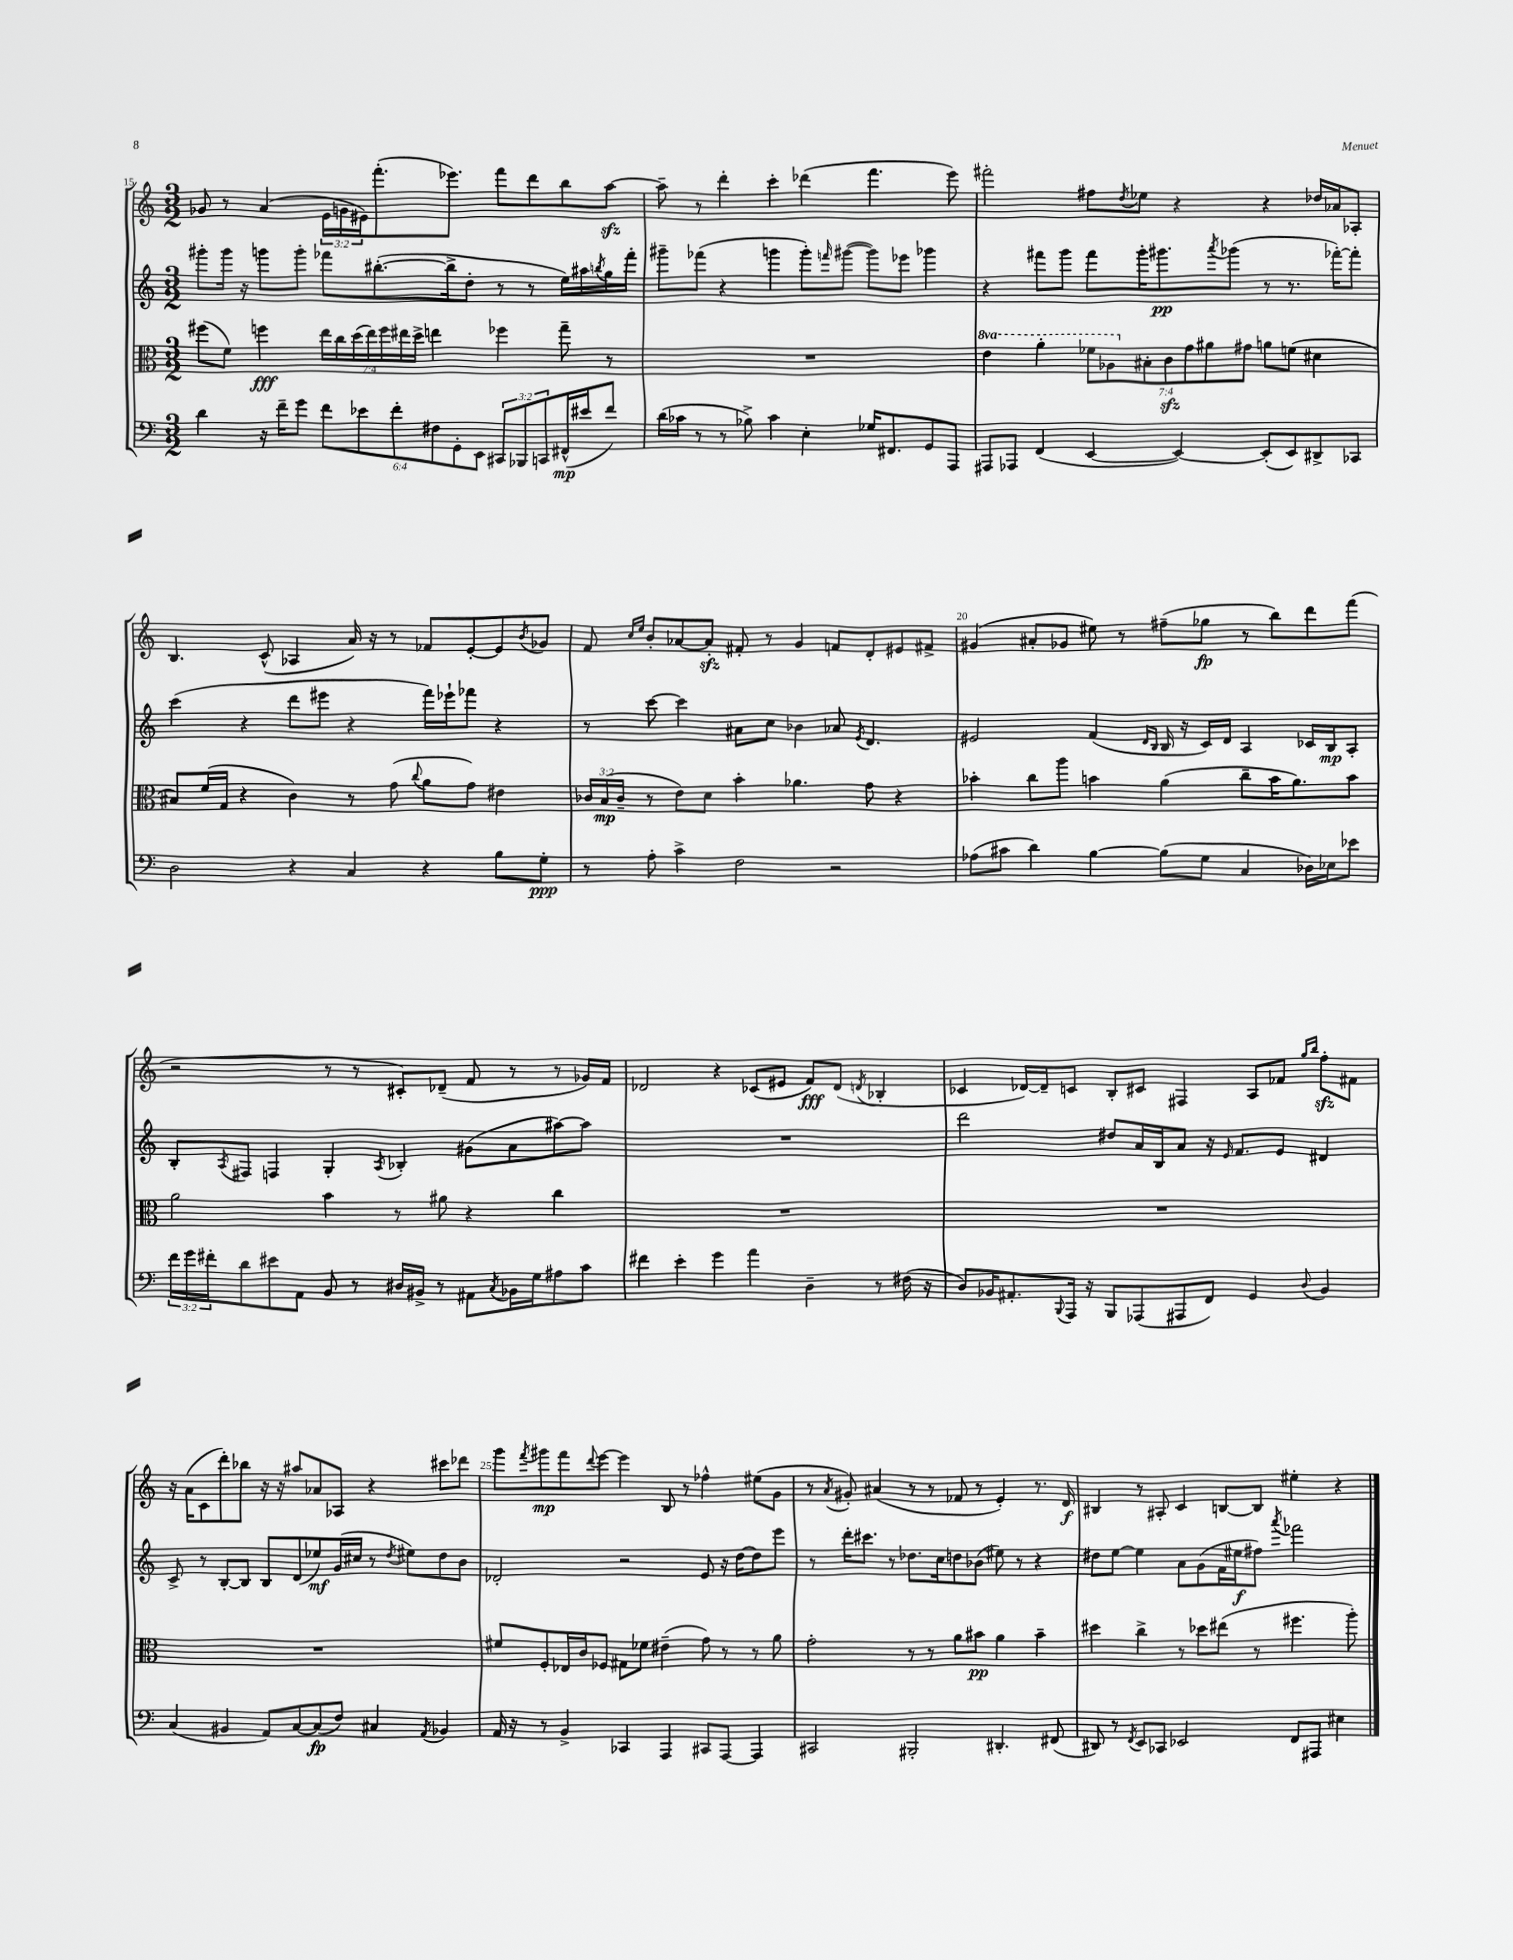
<<
\new StaffGroup <<
\new Staff = "s0" {
    \clef treble \key c \major \numericTimeSignature \time 3/2 \override Staff.TupletNumber.text = #tuplet-number::calc-fraction-text
    ges'8 r8 a'4( \tuplet 3/2 { e'16 g'16 eis'16) } f'''8.-.( ees'''8.) f'''8 d'''8 b''8 a''8~\sfz |
    a''8-- r8 d'''4-. c'''4-. des'''4( f'''4. e'''8) |
    fis'''2-. fis''8 \acciaccatura { d''8 } ees''8 r4 r4 des''16 aes'16 aes8-. |
    b4. c'8-^( aes4 a'16) r16 r8 fes'8 e'8~-. e'8 \acciaccatura { b'8 } ges'8 |
    f'8 \grace { c''16 e''16 } b'8-. aes'8~ aes'8-.\sfz fis'8-. r8 g'4 f'8 d'8-. eis'8 fis'8-> |
    gis'4( ais'8-. ges'8 eis''8) r8 fis''8--( ges''8\fp r8 b''8) d'''8 f'''8( |
    r2 r8 r8 cis'8-.) des'8--( f'8 r8 r8 ges'16) f'16 |
    des'2 r4 ces'8( eis'8 f'8\fff) des'8( \acciaccatura { d'8 } bes4-. |
    ces'4 des'16~) des'16-- c'8 b8-. cis'8 fis4 a8 fes'8 \grace { g''16 b''16 } f''8-.\sfz fis'8 |
    r16 a'16( c'8 d'''8-.) bes''8 r16 r16 ais''8 aes'8 aes8 r4 cis'''8 des'''8 |
    g'''8 \acciaccatura { f'''8 } gis'''8\mp f'''8 \appoggiatura { d'''8 } e'''8~ e'''4 b8 r8 fes''4-^ eis''8( g'8 |
    r8 \acciaccatura { a'8 } gis'8-.) ais'4( r8 r8 fes'8 r8 e'4-.) r8. d'16\f |
    bis4 r8 ais8-. c'4 b8~ b8 eis''4-. r4 \bar "|." |
}
\new Staff = "s1" {
    \clef treble \key c \major \numericTimeSignature \time 3/2
    gis'''8-. gis'''16 r16 g'''8 g'''8-. fes'''8 bis''8.~-.( bis''16-> d''8-. r8 r8 e''16) ais''16 \acciaccatura { b''8 } g''16 fes'''16-. |
    gis'''8-- fes'''8( r4 g'''4 g'''8-.) \grace { f'''16 } gis'''8~( gis'''8) ees'''8 ges'''4 |
    r4 fis'''8 g'''8 fis'''8 g'''16-. gis'''8.\pp \acciaccatura { a'''8 } ges'''8( r8 r8. fes'''16~-.) fes'''8-. |
    c'''4( r4 d'''8 eis'''8 r4 f'''16) ees'''16-! fes'''8 r4 |
    r8 c'''8~ c'''4 ais'8 c''8 bes'4 aes'8 \acciaccatura { e'8 } d'4. |
    eis'2 f'4( \grace { d'16 b16 } b16 r16 c'16) d'16 a4 ces'16 b16\mp a8-. |
    b8-. \acciaccatura { a8 } fis8 f4 g4-. \acciaccatura { a8 } bes4-. gis'8( a'8 ais''8~) ais''8 |
    R1. |
    d'''2 dis''8 a'16 b16 a'8 r16 \grace { e'16 } f'8. e'8 dis'4 |
    c'8-> r8 b8~-. b8 b8 d'8( ees''8\mf) g'16( cis''16 r8 \acciaccatura { d''8 } eis''8) d''8 b'8 |
    des'2-. r2 e'8 r16 d''16~ d''8 e'''8 |
    r8 d'''16-. cis'''8. r8 des''8. c''16 d''8 bes'8( eis''8) r8 r4 |
    dis''8 e''8~ e''4 a'8 g'8( f'16 eis''16\f fis''8) \acciaccatura { a'''8 } fes'''2 \bar "|." |
}
\new Staff = "s2" {
    \clef alto \key c \major \numericTimeSignature \time 3/2 \override Staff.TupletNumber.text = #tuplet-number::calc-fraction-text \set Staff.ottavationMarkups = #ottavation-simple-ordinals
    fis''8( f'8) f''4\fff \tuplet 7/4 { e''16 c''16 d''16( e''16) f''16 eis''16 d''16-> } e''4 fes''4 g''8-- r8 |
    R1. |
    \ottava #1 e''4 a''4-. \tuplet 7/4 { fes''8 aes'8 \ottava #0 bis8-. c'8\sfz g'8 ais'8 gis'8 } a'8 f'!8( dis'4 |
    bis8) f'16( g16 r4 c'4) r8 g'8( \appoggiatura { c''8 } a'8 g'8) eis'4 |
    \tuplet 3/2 { ces'16 b16\mp( ces'16-- } r8 e'8) d'8 b'4-. aes'4. g'8 r4 |
    bes'4-. c''8 a''8 b'4 a'4( c''8-- b'16 a'8.) b'8 |
    a'2 b'4 r8 ais'8 r4 c''4 |
    R1. |
    R1. |
    R1. |
    fis'8 f8-. ees16 c'16 fes8 gis8 fes'8 eis'4--( g'8) r8 r8 a'8 |
    g'2-. r8 r8 a'8 bis'8\pp a'4 bis'4-- |
    dis''4 c''4-> r8 des''8 eis''8( r8 fis''4. a''8-.) \bar "|." |
}
\new Staff = "s3" {
    \clef bass \key c \major \numericTimeSignature \time 3/2 \override Staff.TupletNumber.text = #tuplet-number::calc-fraction-text
    d'4 r16 f'16-- g'8 \tuplet 6/4 { f'8 ees'8 f'8-. fis8 g,8-. e,8 } \tuplet 3/2 { cis,8 bes,,8 c,8 } fis,16-^\mp( eis'16 f'8) |
    d'16( ces'16 r8 r8 bes8->) ces'4 e4-. ges16 fis,8. g,8 a,,8 |
    ais,,8 aes,,8 f,4( e,4~ e,4~) e,8-.( e,8) dis,8-> ces,8 |
    d2 r4 c4 r4 b8 g8-.\ppp |
    r8 a8-. c'4-> f2 r2 |
    aes8( cis'8 d'4) b4~ b8( g8 c4 des16) ees16 ees'8 |
    \tuplet 3/2 { f'16 g'16 fis'16-. } d'8 eis'8 a,8 b,8 r8 dis16 bis,16-> r8 ais,8 \acciaccatura { c8 } bes,16 g16 ais8 c'8 |
    fis'4 e'4-. g'4 a'4 d4-- r8 fis16( r16 |
    d8) bes,16 ais,8.-. \appoggiatura { b,,8 } a,,16 r16 b,,8 aes,,8( ais,,8 f,8) g,4 \appoggiatura { d8 } bes,4 |
    c4( bis,4 a,8) c8~ c8\fp( f8) cis4 \acciaccatura { a,8 } bes,4 |
    a,16 r16 r8 b,4-> ces,4 a,,4 cis,8 a,,8~ a,,4 |
    cis,2 bis,,2-. dis,4.-. fis,8( |
    dis,8) r8 \acciaccatura { f,8 } e,8 ces,8 ees,2 f,8 ais,,8 eis4 \bar "|." |
}
>>
>>
\layout { \context { \Score currentBarNumber = #15 \override BarNumber.break-visibility = ##(#f #t #t) barNumberVisibility = #(every-nth-bar-number-visible 5) } }
